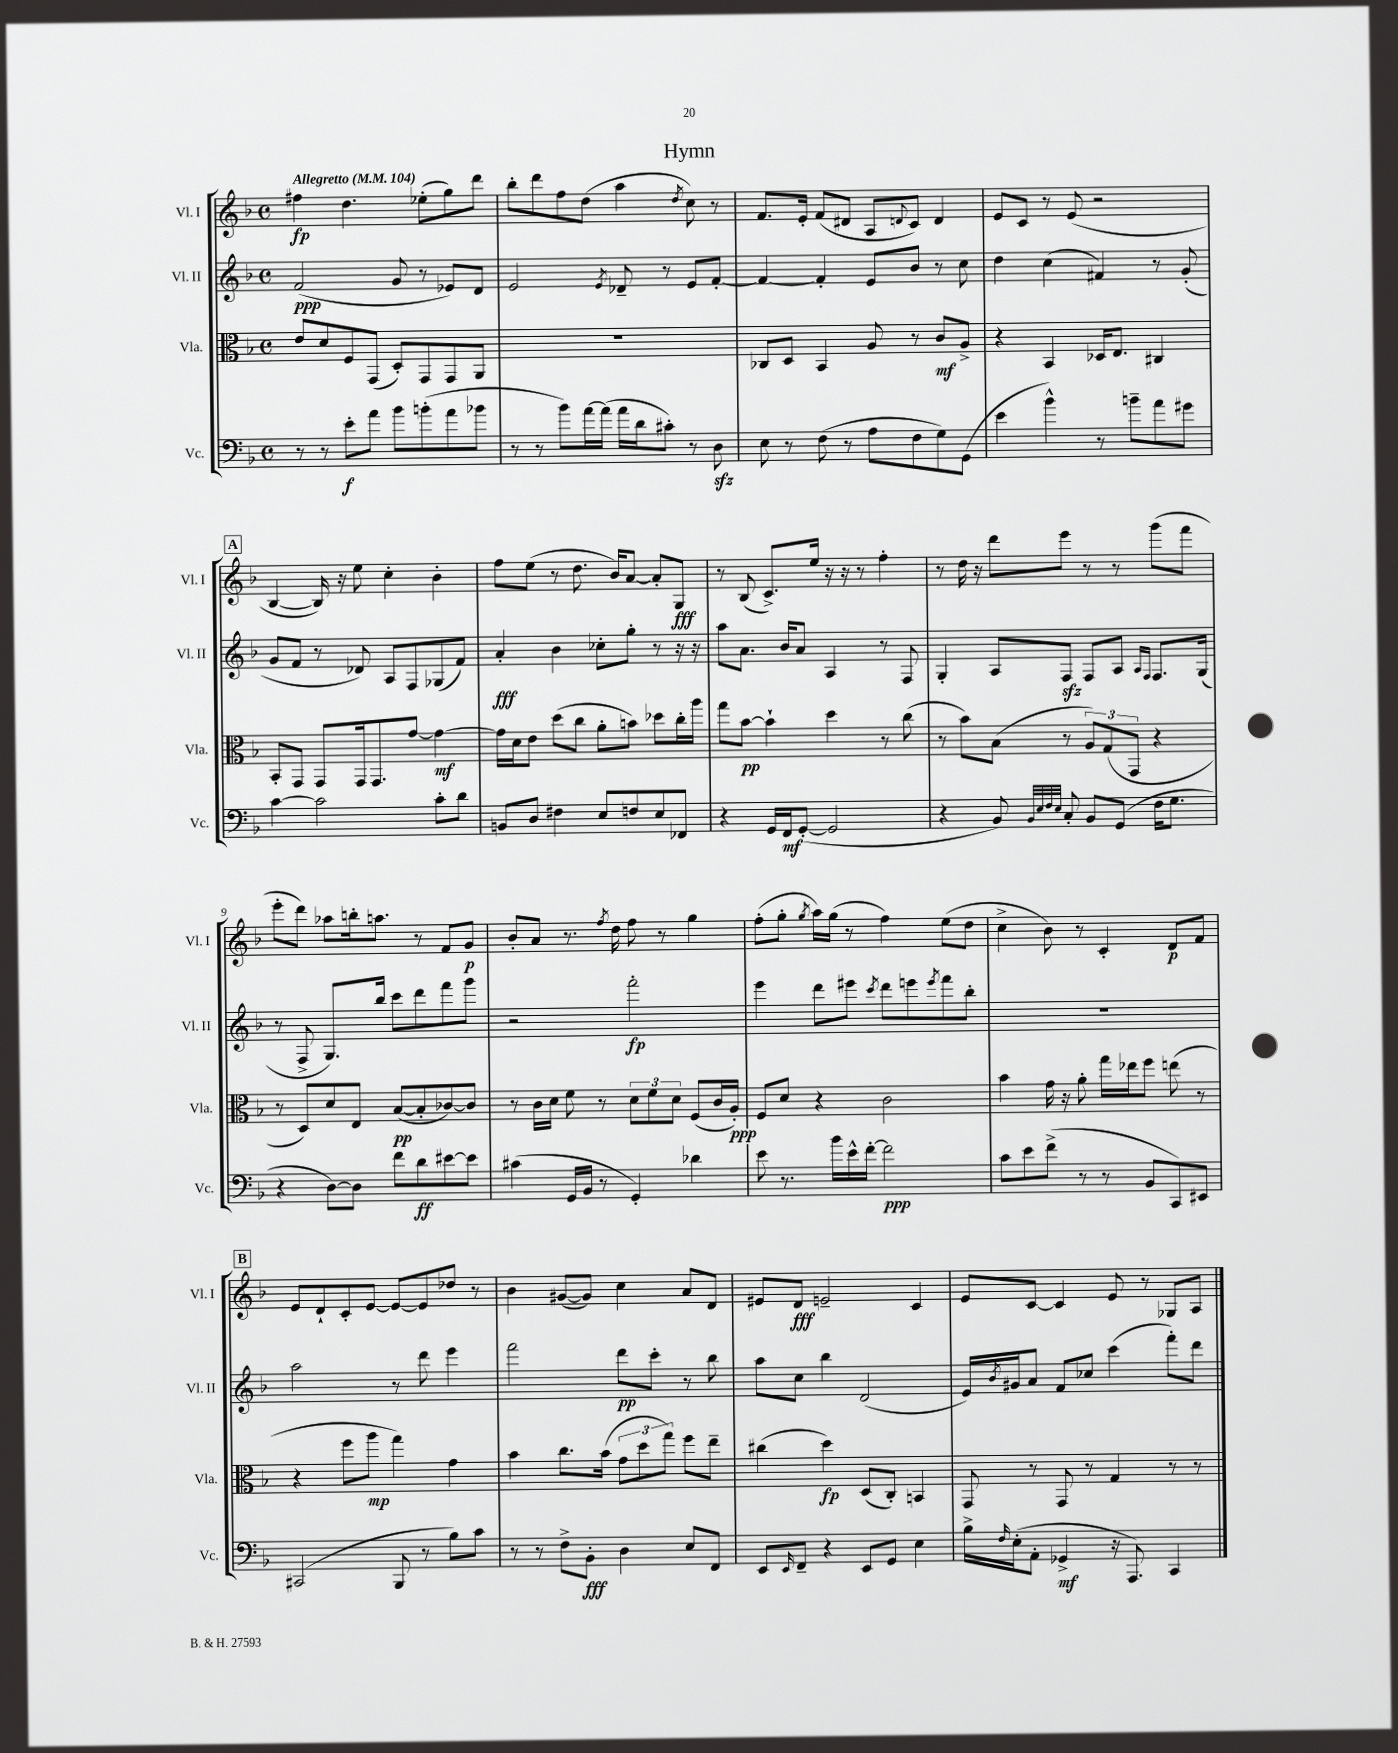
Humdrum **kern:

**kern	**kern	**kern	**kern
*staff4	*staff3	*staff2	*staff1
*clefF4	*clefC3	*clefG2	*clefG2
*k[b-]	*k[b-]	*k[b-]	*k[b-]
*M4/4	*M4/4	*M4/4	*M4/4
*met(c)	*met(c)	*met(c)	*met(c)
*MM104	*MM104	*MM104	*MM104
8r	8e	(2f	4ff#
8r	8d	.	.
8e'	8F	.	4.dd
8a	(8GG	.	.
8b-	8D')	8g	.
(8b'	8GG	8r	(8ee-'
8a	8GG	8e-)	8gg)
8b-	8AA	8d	8ddd
=	=	=	=
8r	1r	2e	8bb-'
8r	.	.	8ddd
8b-)	.	.	8ff
[16a	.	.	(8dd
(16a]	.	.	.
.	.	8qe	.
16a	.	8d-~	4aa
16d	.	.	.
8c#')	.	8r	.
.	.	.	8qdd
8r	.	8e	8cc)
8D	.	[8f'	8r
=	=	=	=
8E	8C-	4f_	8.f
8r	8D	.	.
.	.	.	16e'
(8F	4BB-	4f']	(8f
8r	.	.	8d#
8A	8A	8e	8A
.	.	.	8qqd
8F	8r	8b-	8c)
8G)	8c	8r	4d
(8GG	8A^	8cc	.
=	=	=	=
4e	4r	4dd	8e
.	.	.	8c
4b-^^)	4BB-	(4cc	8r
.	.	.	(8e
8r	16D-	4f#)	2r
.	8.E	.	.
8b~	.	.	.
8a	4C#	8r	.
8g#	.	(8g'	.
=	=	=	=
[4c	8BB-'	8g	[4B-
.	8GG	8f	.
2c]	8GG	8r	16B-])
.	.	.	16r
.	16GG	8d-)	8ee
.	8.GG	.	.
.	.	8A	4cc'
.	[8g	8F	.
8c'	4g_	(8G-	4b-'
8d	.	8f)	.
=	=	=	=
8BB	16g]	4a'	8ff
.	16d	.	.
8D	8e	.	(8ee
4F#	(8dd	4b-	8r
.	8cc	.	8.dd
8E	8a'	8cc-'	.
.	.	.	16b-)
8F	8b)	8gg'	[8a
8E	8dd-	8r	8a']
8FF-	16cc'	16r	8G
.	16aa	16r	.
=	=	=	=
4r	8gg	8aa	8r
.	[8b-	8.a	(8B-
16GG	4b-`]	.	8.c^)
16FF	.	16b-	.
([8GG'	.	8a	.
.	.	.	16ee
2GG]	4dd	4A	16r
.	.	.	16r
.	.	.	8r
.	8r	8r	4ff'
.	(8cc	8F	.
=	=	=	=
4r	8r	4G'	8r
.	8b-)	.	16dd
.	.	.	16r
8BB-)	(8B-	8A	8ddd
32qqBB-	.	.	.
32qqE	.	.	.
32qqF	.	.	.
32qqE	.	.	.
8C'	8r	8F	8eee
8BB-	12A)	8F	8r
.	(12G	.	.
(8GG	.	8A	8r
.	12GG	.	.
.	.	16qqA	.
.	.	16qqF	.
16F	4r	8.F	(8ggg
8.G	.	.	.
.	.	.	8fff
.	.	(16G	.
=	=	=	=
4r	8r	8r	8eee'
.	8D)	8F^	8ddd)
[8D)	8d	8.G)	8aa-
8D]	8E	.	16bb'
.	.	16bb-	8.aa
8f	([8B-	8ccc	.
8d	8B-']	8ddd	8r
[8e#	[8c-)	8fff	8f
8e#]	8c-]	8ggg	8g
=	=	=	=
(4c#	8r	2r	8b-'
.	16c	.	8a
.	16d	.	.
16GG	8f	.	8.r
16BB-	.	.	.
8r	8r	.	.
.	.	.	8qff
.	.	.	16dd
4GG')	12d	2fff'	8ff
.	12f	.	.
.	.	.	8r
.	12d	.	.
4d-	(8F	.	4gg
.	16c	.	.
.	16A')	.	.
=	=	=	=
8e	8F	4eee	(8ff'
8.r	8d	.	8gg'
.	.	.	8qgg
.	4r	8ddd	16aa)
16b-	.	.	(16gg
16e^^	.	8eee#	8r
[16f'	.	.	.
.	.	8qccc	.
2f]	2c	8ddd	4ff)
.	.	8eee	.
.	.	8qeee	.
.	.	8fff	(8ee
.	.	8bb-'	8dd
=	=	=	=
8c	4b-	1r	4cc^
8e	.	.	.
(8f^	16g	.	8b-)
.	16r	.	.
8r	8a'	.	8r
8r	16gg	.	4c'
.	16ee-	.	.
8BB-	8ff	.	.
8CC)	(8ee	.	8d
8EE#	8r	.	8f
=	=	=	=
(2CC#	4r	2aa	8e
.	.	.	8d`
.	8ff	.	8c'
.	8aa	.	[8e
8BBB-	4gg)	8r	8e_
8r	.	8ddd	8e]
8B-)	4g	4eee	8dd-
8c	.	.	8r
=	=	=	=
8r	4b-	2fff	4b-
8r	.	.	.
8F^	8.cc	.	([8g#
8BB-'	.	.	8g#])
.	(16b-	.	.
4D	12g	8ddd	4cc
.	12dd	.	.
.	.	8ccc'	.
.	12gg)	.	.
8E	8ff	8r	8a
8FF	8ee~	8bb-	8d
=	=	=	=
8EE	(4cc#	8aa	8e#
16qqEE	.	.	.
8FF~	.	8cc	8d
4r	4dd)	4bb-	2e~
8EE	(8D	(2d	.
8GG	8C')	.	.
4E	4BB	.	4c
=	=	=	=
16B-^	8GG	16e)	8e
16qqF	.	8qb-	.
(16E'	.	16g#	.
8AA'	8r	8a	[8c
4GG-^	8GG	8f	4c]
.	8r	8cc-	.
16r	4G	(4ccc	8e
8.AAA)	.	.	.
.	.	.	8r
4CC	8r	8fff')	8G-
.	8r	8ddd	8A
==	==	==	==
*-	*-	*-	*-
